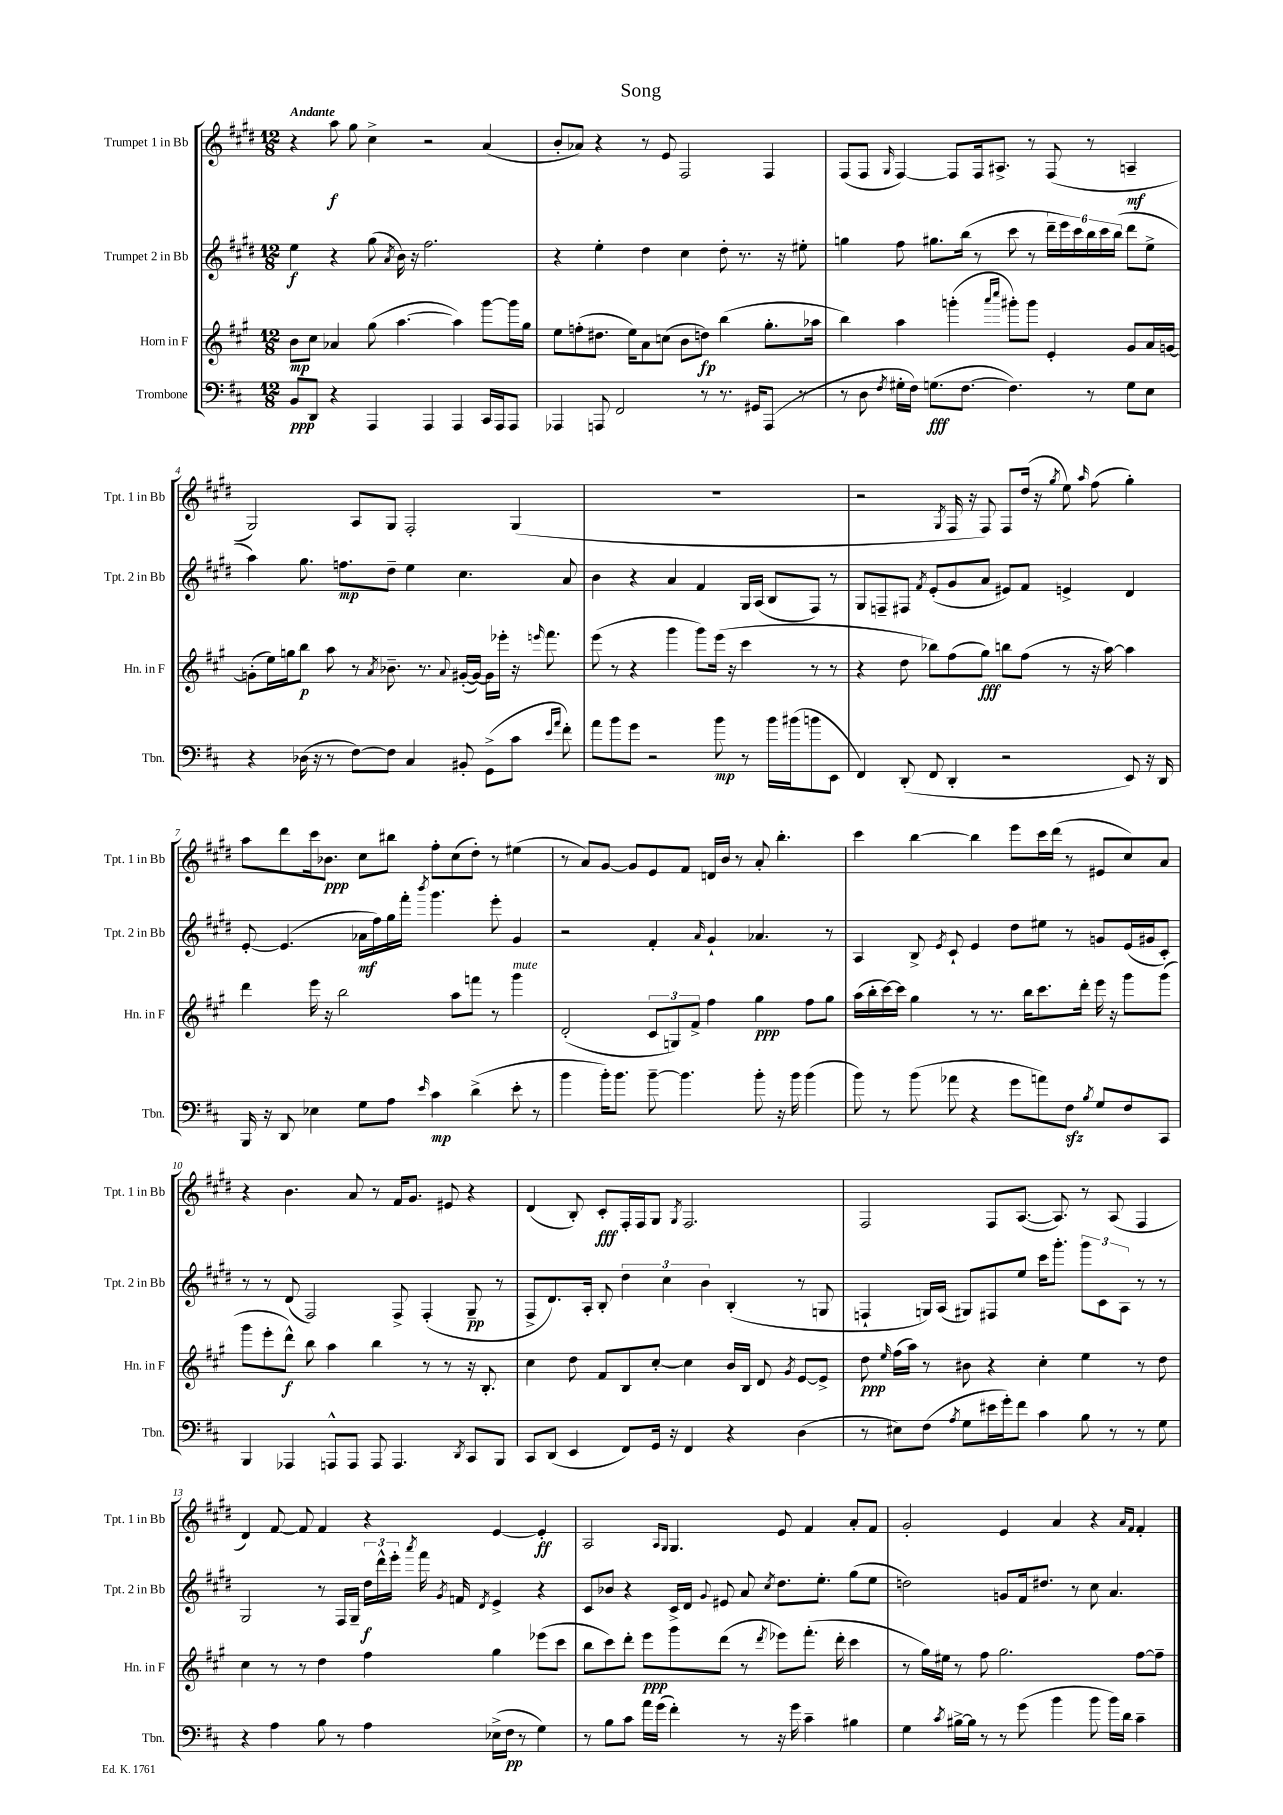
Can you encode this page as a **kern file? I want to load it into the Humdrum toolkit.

**kern	**dynam	**kern	**dynam	**kern	**dynam	**kern	**dynam
*part4	*part4	*part3	*part3	*part2	*part2	*part1	*part1
*staff4	*staff4	*staff3	*staff3	*staff2	*staff2	*staff1	*staff1
*I"Trombone	*	*I"Horn in F	*	*I"Trumpet 2 in Bb	*	*I"Trumpet 1 in Bb	*
*I'Tbn.	*	*I'Hn. in F	*	*I'Tpt. 2 in Bb	*	*I'Tpt. 1 in Bb	*
*clefF4	*	*clefG2	*	*clefG2	*	*clefG2	*
*k[f#c#]	*	*k[f#c#g#]	*	*k[f#c#g#d#]	*	*k[f#c#g#d#]	*
*M12/8	*	*M12/8	*	*M12/8	*	*M12/8	*
=1	=1	=1	=1	=1	=1	=1	=1
!	!	!	!	!	!	!LO:TX:a:B:t=Andante	!
8BB/L	ppp	8b\L	mp	4ee\	f	4r	.
8DD/J	.	8cc#\J	.	.	.	.	.
4r	.	4a-X/	.	4r	.	8aa\	f
.	.	.	.	.	.	8gg#\	.
4AAA/	.	(8gg#\	.	(8gg#\	.	4cc#^\	.
.	.	.	.	8qa/	.	.	.
.	.	[4.aa\	.	16b\)	.	.	.
.	.	.	.	16r	.	.	.
4AAA/	.	.	.	2.ff#\	.	2r	.
4AAA/	.	4aa\])	.	.	.	.	.
16CC#/LL	.	[8ggg#\L	.	.	.	(4a/	.
16AAA/J	.	.	.	.	.	.	.
8AAA/J	.	16ggg#\L]	.	.	.	.	.
.	.	16gg#\JJ	.	.	.	.	.
=2	=2	=2	=2	=2	=2	=2	=2
4AAA-X/	.	8ee\L	.	4r	.	8b'/L	.
.	.	(8ffn'\	.	.	.	8a-X/J)	.
8AAAn/	.	8.dd#X\J	.	4ee'\	.	4r	.
2FF#/	.	.	.	.	.	.	.
.	.	16ee\KL)	.	.	.	.	.
.	.	8a\	.	4dd#\	.	8r	.
.	.	(8ccn\J	.	.	.	8e/	.
.	.	8b\L	.	4cc#\	.	2F#/	.
8r	.	8ddn\J)	fp	.	.	.	.
8.r	.	(4bb\	.	8dd#'\	.	.	.
.	.	.	.	8.r	.	.	.
16GG#X/KL	.	.	.	.	.	.	.
(8AAA/J	.	8.gg#'\L	.	.	.	4F#/	.
.	.	.	.	16r	.	.	.
8r	.	.	.	8ee#X'\	.	.	.
.	.	16aa-X\Jk	.	.	.	.	.
=3	=3	=3	=3	=3	=3	=3	=3
8r	.	4bb\)	.	4ggn\	.	(8F#/L	.
8D\	.	.	.	.	.	8F#/J	.
8qF#/	.	.	.	.	.	16qqG#/	.
16G#X'\LL	.	4aa\	.	8ff#\	.	[4F#/)	.
16F#\JJ)	.	.	.	.	.	.	.
(8.Gn\L	fff	.	.	8.gg#X\L	.	.	.
.	.	(4gggn'\	.	.	.	8F#/L]	.
[8.F#\J	.	.	.	(16bb\Jk	.	.	.
.	.	.	.	8r	.	16F#/k	.
.	.	.	.	.	.	8.A#X^/J	.
.	.	16qqaaa/LL	.	.	.	.	.
.	.	16qqcccc#/JJ	.	.	.	.	.
4.F#\])	.	8ggg#X'\L)	.	8ccc#\	.	.	.
.	.	8ggg#\J	.	8r	.	8r	.
.	.	4e'/	.	24ddd#~\LL	.	(8F#/	.
.	.	.	.	24eee\)	.	.	.
.	.	.	.	24ccc#\	.	.	.
8r	.	.	.	24bb\	.	8r	.
.	.	.	.	24ccc#\	.	.	.
.	.	.	.	(24bb\JJ	.	.	.
8G\L	.	8g#/L	.	8ddd#\L	.	4An~/	mf
8E\J	.	16a/L	.	8ee^\J	.	.	.
.	.	[16gn/JJ	.	.	.	.	.
!!LO:LB:g=z
=4	=4	=4	=4	=4	=4	=4	=4
4r	.	(8gn'\L]	.	4aa\)	.	2G#/)	.
.	.	16ee\L)	.	.	.	.	.
.	.	16ggn\J	.	.	.	.	.
(16D-X\	.	8bb\J	p	8.gg#\	.	.	.
16r	.	.	.	.	.	.	.
8r	.	8aa\	.	.	.	.	.
.	.	.	.	8.ffn\L	mp	.	.
[8F#\L)	.	8r	.	.	.	8A/L	.
.	.	8qa/	.	.	.	.	.
8F#\J]	.	8.b-X~\	.	8dd#~\J	.	8G#/J	.
4C#/	.	.	.	4ee\	.	2F#'/	.
.	.	8.r	.	.	.	.	.
.	.	8qqa/	.	.	.	.	.
8BB#X'/	.	([16g#X'/LL	.	4.cc#\	.	.	.
.	.	16g#/JJ_)	.	.	.	.	.
(8GG^\L	.	16g#\LL]	.	.	.	.	.
.	.	16eee-X'\JJ	.	.	.	.	.
8c#\J	.	16r	.	.	.	(4G#/	.
.	.	16qqeeen/	.	.	.	.	.
.	.	8.fff#\	.	.	.	.	.
16qqe/LL	.	.	.	.	.	.	.
16qqa/JJ	.	.	.	.	.	.	.
8f#'\)	.	.	.	8a/	.	.	.
=5	=5	=5	=5	=5	=5	=5	=5
8a\L	.	(8eee\	.	4b\	.	1.r	.
8b\	.	8r	.	.	.	.	.
8g\J	.	4r	.	4r	.	.	.
2r	.	.	.	.	.	.	.
.	.	4ggg#\	.	4a/	.	.	.
.	.	8ggg#\L)	.	4f#/	.	.	.
8b\	mp	(16eee\Jk	.	.	.	.	.
.	.	16r	.	.	.	.	.
8r	.	4ccc#\	.	16G#/LL	.	.	.
.	.	.	.	(16A/JJ	.	.	.
16b\LL	.	.	.	8B/L	.	.	.
(16b#X\J	.	.	.	.	.	.	.
8bn\	.	8r	.	8F#/J)	.	.	.
8EE\J	.	8r	.	8r	.	.	.
=6	=6	=6	=6	=6	=6	=6	=6
4FF#/)	.	4r	.	8G#/L	.	2r	.
.	.	.	.	8Fn~/	.	.	.
(8DD'/	.	8dd\	.	8F#X/J	.	.	.
.	.	.	.	8qf#/	.	.	.
8FF#/	.	8bb-X\L)	.	(8e'/L	.	.	.
.	.	.	.	.	.	8qG#/	.
4DD'/	.	(8ff#\	.	8g#/	.	16F#/	.
.	.	.	.	.	.	16r	.
.	.	8gg#\J)	fff	8a/J	.	8F#/)	.
2r	.	8bbn\L	.	8e#X/L)	.	8F#/L	.
.	.	(8ff#\J	.	8f#/J	.	(16dd#/Jk	.
.	.	.	.	.	.	16r	.
.	.	.	.	.	.	8qgg#/	.
.	.	8r	.	4en^/	.	8ee\)	.
.	.	.	.	.	.	16qqaa/	.
.	.	16r	.	.	.	(8ff#\	.
.	.	[16aa\)	.	.	.	.	.
8EE/)	.	4aa\]	.	4d#/	.	4gg#'\)	.
16r	.	.	.	.	.	.	.
16DD/	.	.	.	.	.	.	.
!!LO:LB:g=z
=7	=7	=7	=7	=7	=7	=7	=7
16BBB/	.	4ddd\	.	[8e'/	.	8aa\L	.
16r	.	.	.	.	.	.	.
8DD/	.	.	.	(4.e/]	.	8ddd#\	.
4E-X\	.	16eee\	.	.	.	16ccc#\k	.
.	.	16r	.	.	.	8.b-X\J	ppp
.	.	2bb\	.	.	.	.	.
8G\L	.	.	.	16a-X\LL	mf	8cc#\L	.
.	.	.	.	16ff#\)	.	.	.
8A\J	.	.	.	16gg#\	.	8bb#X\J	.
.	.	.	.	16fff#'\JJ	.	.	.
16qqe/	.	.	.	8qbbb/	.	.	.
4c#\	mp	.	.	4.ggg#\	.	8ff#'\L	.
.	.	8aa\L	.	.	.	(8cc#\	.
(4d^\	.	8fffn\J	.	.	.	8dd#'\J)	.
.	.	8r	.	8eee'\	.	8r	.
!	!	!LO:TX:a:i:t=mute	!	!	!	!	!
8e'\	.	4ggg#\	.	4g#/	.	(4ee#X\	.
8r	.	.	.	.	.	.	.
=8	=8	=8	=8	=8	=8	=8	=8
4b\	.	(2d'/	.	2r	.	8r	.
.	.	.	.	.	.	8a/L)	.
16b'\KL)	.	.	.	.	.	[8g#/J	.
8.b\J	.	.	.	.	.	.	.
.	.	.	.	.	.	8g#/L]	.
[8b~\	.	12c#/L	.	4f#'/	.	8e/	.
.	.	12Gn/)	.	.	.	.	.
4.b\]	.	.	.	.	.	8f#/J	.
.	.	12f#^/J	.	.	.	.	.
.	.	.	.	16qqa/	.	.	.
.	.	4ff#\	.	4g#`/	.	16dn/LL	.
.	.	.	.	.	.	16b/JJ	.
.	.	.	.	.	.	8r	.
8b'\	.	4gg#\	ppp	4.a-X/	.	8a'/	.
16r	.	.	.	.	.	4.bb'\	.
16b\	.	.	.	.	.	.	.
(4b\	.	8ff#\L	.	.	.	.	.
.	.	8gg#\J	.	8r	.	.	.
=9	=9	=9	=9	=9	=9	=9	=9
8b\)	.	(16aa\LL	.	4A/	.	4ccc#\	.
.	.	16bb'\	.	.	.	.	.
8r	.	[16ccc#\)	.	.	.	.	.
.	.	16ccc#\JJ]	.	.	.	.	.
(8b\	.	4gg#\	.	8B^/	.	[4bb\	.
.	.	.	.	8qe/	.	.	.
8a-X\	.	.	.	8c#`/	.	.	.
4r	.	8r	.	4e/	.	4bb\]	.
.	.	8.r	.	.	.	.	.
8g\L	.	.	.	8dd#\L	.	8eee\L	.
.	.	16bb\KL	.	.	.	.	.
8an\)	.	8.ccc#\	.	8ee#X\J	.	16ccc#\L	.
.	.	.	.	.	.	(16ddd#\JJ	.
8F#zz\J	.	.	.	8r	.	8r	.
.	.	16ddd'\Jk	.	.	.	.	.
8qB/	.	.	.	.	.	.	.
8G/L	.	16eee\	.	8gn/L	.	8e#X/L	.
.	.	16r	.	.	.	.	.
8F#/	.	8ggg#\L	.	(16e/L	.	8cc#/)	.
.	.	.	.	16g#X/J	.	.	.
8CC#/J	.	(8ggg#\J	.	8c#'/J)	.	8a/J	.
!!LO:LB:g=z
=10	=10	=10	=10	=10	=10	=10	=10
4BBB/	.	8ggg#\L	.	8r	.	4r	.
.	.	8eee'\	.	8r	.	.	.
4AAA-X/	.	8ddd^^\J)	f	(8d#/	.	4.b\	.
.	.	8bb\	.	2F#/)	.	.	.
8AAAn^^/L	.	4aa\	.	.	.	.	.
8AAA/J	.	.	.	.	.	8a/	.
8AAA/	.	4bb\	.	.	.	8r	.
4.AAA/	.	.	.	8F#^/	.	16f#/KL	.
.	.	.	.	.	.	8.g#/J	.
.	.	8r	.	(4F#'/	.	.	.
.	.	8r	.	.	.	8e#X/	.
8qDD/	.	.	.	.	.	.	.
8CC#/L	.	16r	.	8G#~/	pp	4r	.
.	.	8.B'/	.	.	.	.	.
8BBB/J	.	.	.	8r	.	.	.
=11	=11	=11	=11	=11	=11	=11	=11
8CC#/L	.	4cc#\	.	8F#^/L	.	(4d#/	.
(8DD/J	.	.	.	8.d#/)	.	.	.
4EE/	.	8dd\	.	.	.	8B'/)	.
.	.	.	.	16A'/Jk	.	.	.
.	.	8f#/L	.	8B'/	.	8c#'/L	fff
8FF#/L)	.	8B/	.	6dd#\	.	16F#'/L	.
.	.	.	.	.	.	16F#/J	.
16GG/Jk	.	[8cc#'/J	.	.	.	8G#/J	.
.	.	.	.	6cc#\	.	.	.
16r	.	.	.	.	.	.	.
.	.	.	.	.	.	8qG#/	.
4FF#/	.	4cc#\]	.	.	.	2.F#/	.
.	.	.	.	6b\	.	.	.
4r	.	16b/LL	.	(4B'/	.	.	.
.	.	16B/JJ	.	.	.	.	.
.	.	8d/	.	.	.	.	.
.	.	8qg#/	.	.	.	.	.
(4D\	.	[8e/L	.	8r	.	.	.
.	.	8e^/J]	.	8Gn/	.	.	.
=12	=12	=12	=12	=12	=12	=12	=12
8r	.	8dd\	ppp	4Fn`/	.	2F#/	.
.	.	16qqee/	.	.	.	.	.
8E#X\L)	.	(16ff#\LL	.	.	.	.	.
.	.	16aa\JJ)	.	.	.	.	.
(8F#\J	.	8r	.	16Gn/LL)	.	.	.
.	.	.	.	(16A/JJ	.	.	.
8qA/	.	.	.	.	.	.	.
8G\L	.	8b#X\	.	8G#X/L)	.	.	.
16e#X\L	.	4r	.	8F#X/	.	8F#/L	.
16g'\J)	.	.	.	.	.	.	.
8f#\J	.	.	.	8ee/J	.	([8.A/J	.
4c#\	.	4cc#'\	.	16ccc#\KL	.	.	.
.	.	.	.	8.ggg#'\J	.	8.A/])	.
8B\	.	4ee\	.	12ggg#\L	.	8r	.
.	.	.	.	12c#\	.	.	.
8r	.	.	.	.	.	(8A/	.
.	.	.	.	12A\J	.	.	.
8r	.	8r	.	8r	.	4F#/	.
8G\	.	8dd\	.	8r	.	.	.
!!LO:LB:g=z
=13	=13	=13	=13	=13	=13	=13	=13
4r	.	4cc#\	.	2G#/	.	4d#/)	.
4A\	.	8r	.	.	.	[8f#/	.
.	.	8r	.	.	.	8f#/]	.
8B\	.	4dd\	.	8r	.	4f#/	.
8r	.	.	.	16F#/LL	.	.	.
.	.	.	.	16G#~/JJ	.	.	.
4A\	.	4ff#\	.	24dd#\LL	f	4r	.
.	.	.	.	24ddd#^^\	.	.	.
.	.	.	.	24eee'\JJ	.	.	.
.	.	.	.	8qaaa/	.	.	.
.	.	.	.	16fff#\	.	.	.
.	.	.	.	8qg#/	.	.	.
.	.	.	.	16fn/	.	.	.
.	.	.	.	8qd#/	.	.	.
(16E-X^\LL	.	4gg#\	.	4e^/	.	[4e/	.
16F#\JJ	pp	.	.	.	.	.	.
8r	.	.	.	.	.	.	.
4G\)	.	(8eee-X\L	.	4r	.	4e'/]	ff
.	.	8ccc#\J	.	.	.	.	.
=14	=14	=14	=14	=14	=14	=14	=14
8r	.	8bb\L	.	8c#/L	.	2A/	.
8B\L	.	8ccc#\)	.	8b-X/J	.	.	.
8c#\J	.	8ddd'\J	.	4r	.	.	.
16a\LL	.	8eee\L	ppp	.	.	.	.
(16g\JJ	.	.	.	.	.	.	.
.	.	.	.	.	.	16qqA/LL	.
.	.	.	.	.	.	16qqG#/JJ	.
4f#'\)	.	8ggg#\	.	16c#^/LL	.	4.G#/	.
.	.	.	.	16d#/JJ	.	.	.
.	.	.	.	8qqg#/	.	.	.
.	.	(8ddd\J	.	8e#X/	.	.	.
8r	.	8r	.	8a/	.	.	.
.	.	8qddd/	.	8qcc#/	.	.	.
16r	.	8eee-X\L)	.	8.dd#\L	.	8e/	.
16g\	.	.	.	.	.	.	.
4c#~\	.	(8.fff#'\J	.	.	.	4f#/	.
.	.	.	.	8.ee'\J	.	.	.
.	.	16ddd'\	.	.	.	.	.
4B#X\	.	4ccc#\	.	(8gg#\L	.	8a'/L	.
.	.	.	.	8ee\J	.	8f#/J	.
=15	=15	=15	=15	=15	=15	=15	=15
4G\	.	8r	.	2ddn\)	.	2g#'/	.
.	.	16gg#\LL)	.	.	.	.	.
.	.	16ee#X\JJ	.	.	.	.	.
8qc#/	.	.	.	.	.	.	.
[16B#X^\LL	.	8r	.	.	.	.	.
16B#\JJ]	.	.	.	.	.	.	.
8r	.	8ff#\	.	.	.	.	.
8r	.	2.gg#\	.	8gn/L	.	4e/	.
(8g\	.	.	.	16f#/k	.	.	.
.	.	.	.	8.dd#X/J	.	.	.
4b\	.	.	.	.	.	4a/	.
.	.	.	.	8r	.	.	.
8b\	.	.	.	8cc#\	.	4r	.
16b\LL)	.	.	.	4.a/	.	.	.
16d\JJ	.	.	.	.	.	.	.
.	.	.	.	.	.	16qqa/LL	.
.	.	.	.	.	.	16qqf#/JJ	.
4c#~\	.	[8ff#\L	.	.	.	4f#'/	.
.	.	8ff#~\J]	.	.	.	.	.
==	==	==	==	==	==	==	==
*-	*-	*-	*-	*-	*-	*-	*-
